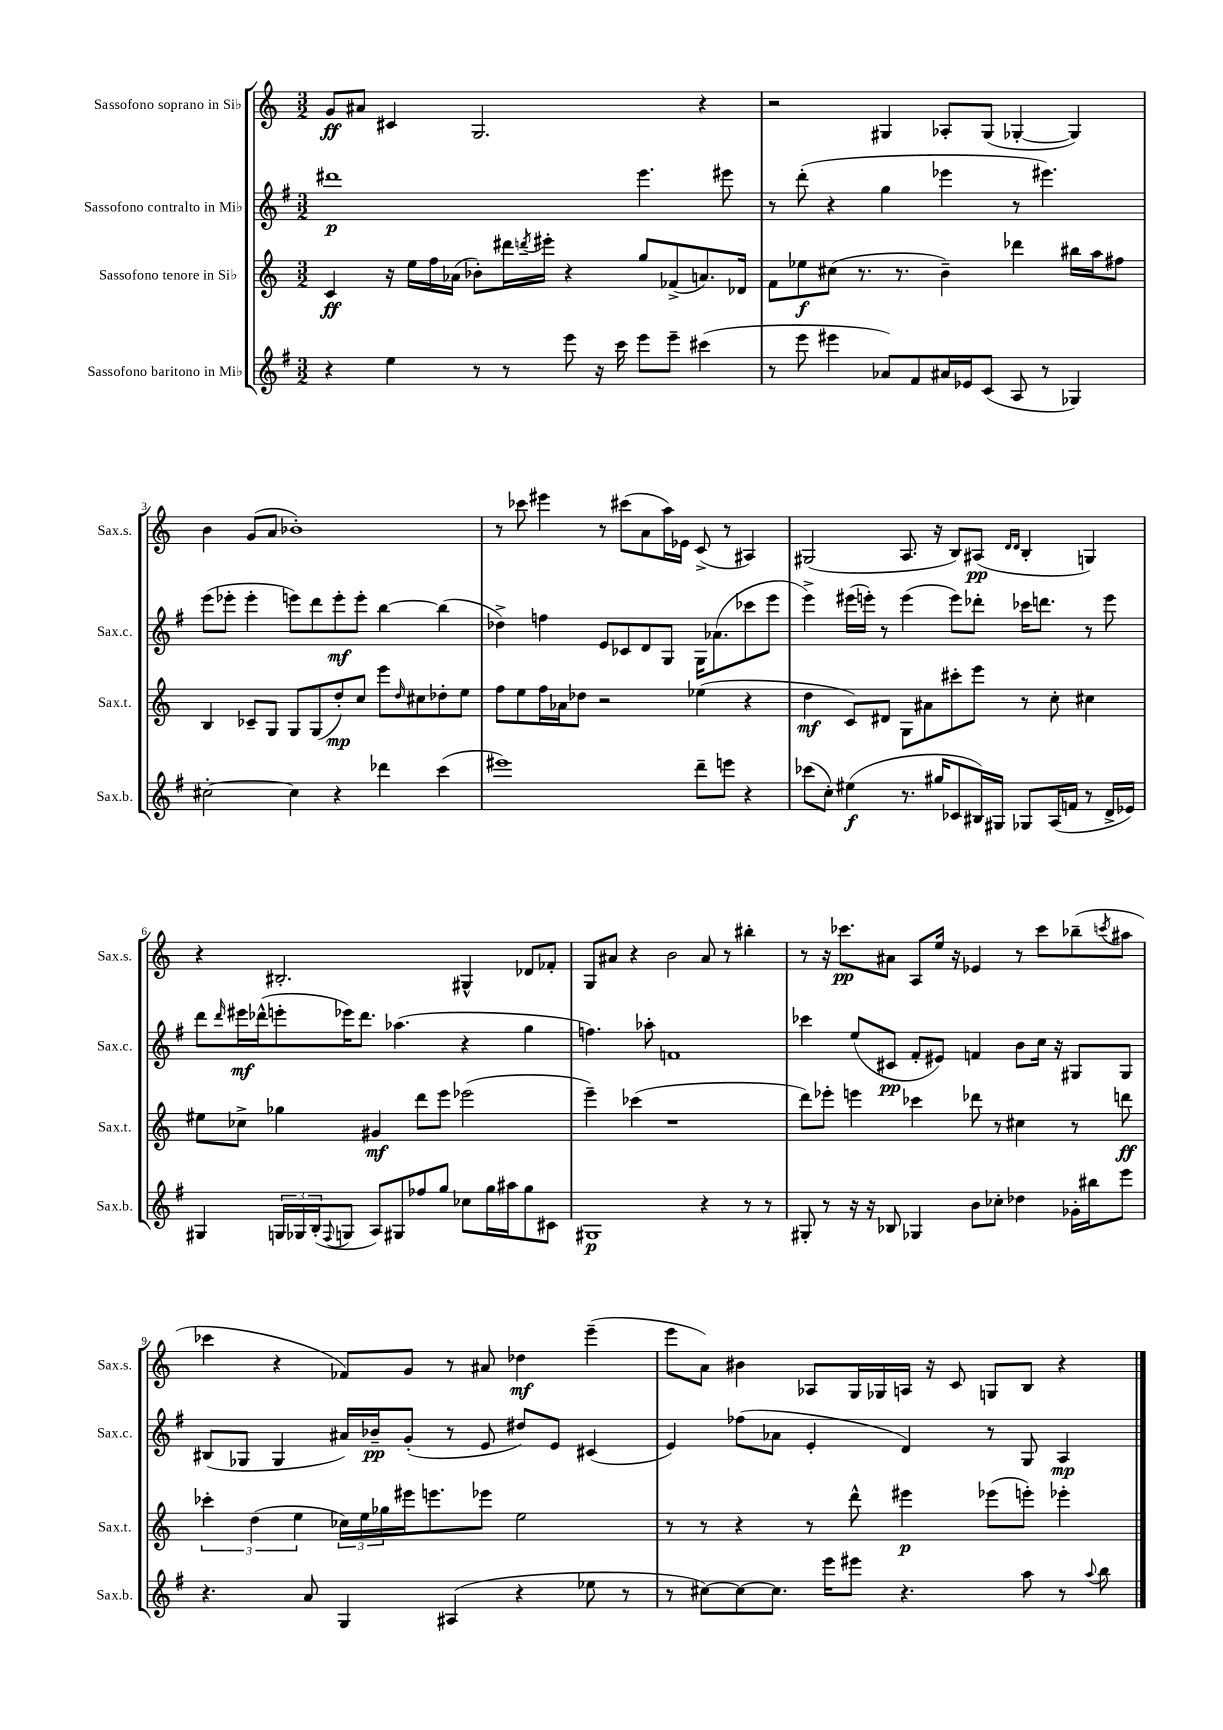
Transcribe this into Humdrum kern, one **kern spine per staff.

**kern	**kern	**kern	**kern
*staff4	*staff3	*staff2	*staff1
*clefG2	*clefG2	*clefG2	*clefG2
*k[f#]	*k[]	*k[f#]	*k[]
*M3/2	*M3/2	*M3/2	*M3/2
4r	4c	1ddd#	8g
.	.	.	8a#
4ee	16r	.	4c#
.	16ee	.	.
.	16ff	.	.
.	(16a-	.	.
8r	8b-')	.	2.G
8r	16ddd#	.	.
.	8qddd	.	.
.	16eee#'	.	.
8eee	4r	.	.
16r	.	.	.
16ccc	.	.	.
8eee	8gg	4.eee	.
8eee~	(8f-^	.	.
(4ccc#	8.a)	.	4r
.	.	8eee#	.
.	16d-	.	.
=	=	=	=
8r	8f	8r	2r
8eee	8ee-	(8ddd'	.
4eee#	(8cc#	4r	.
.	8.r	.	.
8a-)	.	4gg	4G#
.	8.r	.	.
8f#	.	.	.
16a#	4b~)	4eee-	8A-'
16e-	.	.	.
(8c	.	.	(8G#
8A	4ddd-	8r	[4G-'
8r	.	4.eee#)	.
4G-)	16bb#	.	4G-])
.	16aa	.	.
.	8ff#	.	.
=	=	=	=
[2cc#'	4B	(8eee	4b
.	.	8eee-'	.
.	8c-~	4eee-'	(8g
.	8G	.	8a
4cc#]	8G	8eee)	1b-')
.	(8G	8ddd	.
4r	8dd')	8eee'	.
.	8cc	8eee'	.
4ddd-	8eee	[4bb	.
.	16qqdd	.	.
.	8cc#	.	.
(4ccc	8dd-'	(4bb]	.
.	8ee	.	.
=	=	=	=
1eee#)	8ff	4dd-^)	8r
.	8ee	.	8ccc-
.	16ff	4ff	4eee#
.	16a-	.	.
.	8dd-	.	.
.	2r	8e	8r
.	.	8c-	(8ccc#
.	.	8d	8a
.	.	8G	16aa)
.	.	.	16e-
8ddd~	(4ee-	16G	(8c^
.	.	(8.a-	.
8eee	.	.	8r
4r	4r	8ccc-	4A#)
.	.	8eee	.
=	=	=	=
(8ccc-	4dd	4eee^)	(2G#
8cc')	.	.	.
(4ee#	8c)	(16eee#	.
.	.	16eee')	.
.	8d#	8r	.
8.r	8G	(4eee	8.A
.	8a#	.	.
16gg#	.	.	16r
8c-	8ccc#'	8eee)	8B)
16B#)	8eee	8ddd-'	(8A#
16G#	.	.	.
.	.	.	16qqd
.	.	.	16qqd
8G-	8r	16ccc-	4B'
.	.	8.ddd	.
(16A	8cc'	.	.
16f	.	.	.
8r	4cc#	8r	4G)
16d^	.	8eee	.
16e-)	.	.	.
=	=	=	=
4G#	8ee#	8ddd	4r
.	.	16qqddd	.
.	8cc-^	16eee#	.
.	.	(16ddd-^^	.
24G	4gg-	8eee'	2.B#'
24G-	.	.	.
(24B'	.	.	.
8qqF#	.	.	.
8G	.	16eee-)	.
.	.	8.ddd-	.
8A)	4g#	.	.
8G#	.	(4.aa-	.
8ff-	8ddd	.	.
8gg	8eee	.	.
8cc-	(2eee-	4r	4G#^^
16gg	.	.	.
16aa#	.	.	.
8gg	.	4gg	8d-
8c#	.	.	8f-'
=	=	=	=
1G#	4eee~)	4.ff)	8G
.	.	.	8a#
.	(4ccc-	.	4r
.	.	8aa-'	.
.	1r	1f	2b
4r	.	.	8a#
.	.	.	8r
8r	.	.	4bb#'
8r	.	.	.
=	=	=	=
8G#'	8ddd)	4ccc-	8r
8r	8eee-'	.	16r
.	.	.	8.ccc-
16r	4eee	(8ee	.
16r	.	.	.
8B-	.	8c#	8a#
4G-	4ccc-	8f#'	8A
.	.	8e#)	16ee
.	.	.	16r
8b	8ddd-	4f	4e-
8cc-'	8r	.	.
4dd-	4cc#	8b	8r
.	.	16cc	8ccc-
.	.	16r	.
16g-'	8r	8G#	(8bb-~
16bb#	.	.	.
.	.	.	8qccc
8eee	8ddd	8G#	8aa#
=	=	=	=
4.r	6ccc-'	(8B#	4ccc-
.	.	8G-	.
.	(6dd	.	.
.	.	4G-	4r
.	6ee	.	.
8a	.	.	.
4G	24cc-)	16a#)	8f-)
.	24ee	.	.
.	.	16b-~	.
.	24gg-	.	.
.	16eee#	(8g'	8g
.	8.eee	.	.
(4A#	.	8r	8r
.	8eee-	8e	8a#
4r	2ee	8dd#)	4dd-
.	.	8e	.
8ee-	.	(4c#	(4eee~
8r	.	.	.
=	=	=	=
8r	8r	4e)	8eee
[8cc#)	8r	.	8a)
8cc#_	4r	(8ff-	4b#
8.cc#]	.	8a-	.
.	8r	4e'	8A-
16eee	.	.	.
8eee#	8ddd^^	.	16G
.	.	.	16G-
4.r	4eee#	4d)	16A
.	.	.	16r
.	.	.	8c
.	(8eee-	8r	8G
8aa	8eee')	8G	8B
8r	4eee-'	4A	4r
8qqaa	.	.	.
8bb	.	.	.
==	==	==	==
*-	*-	*-	*-
